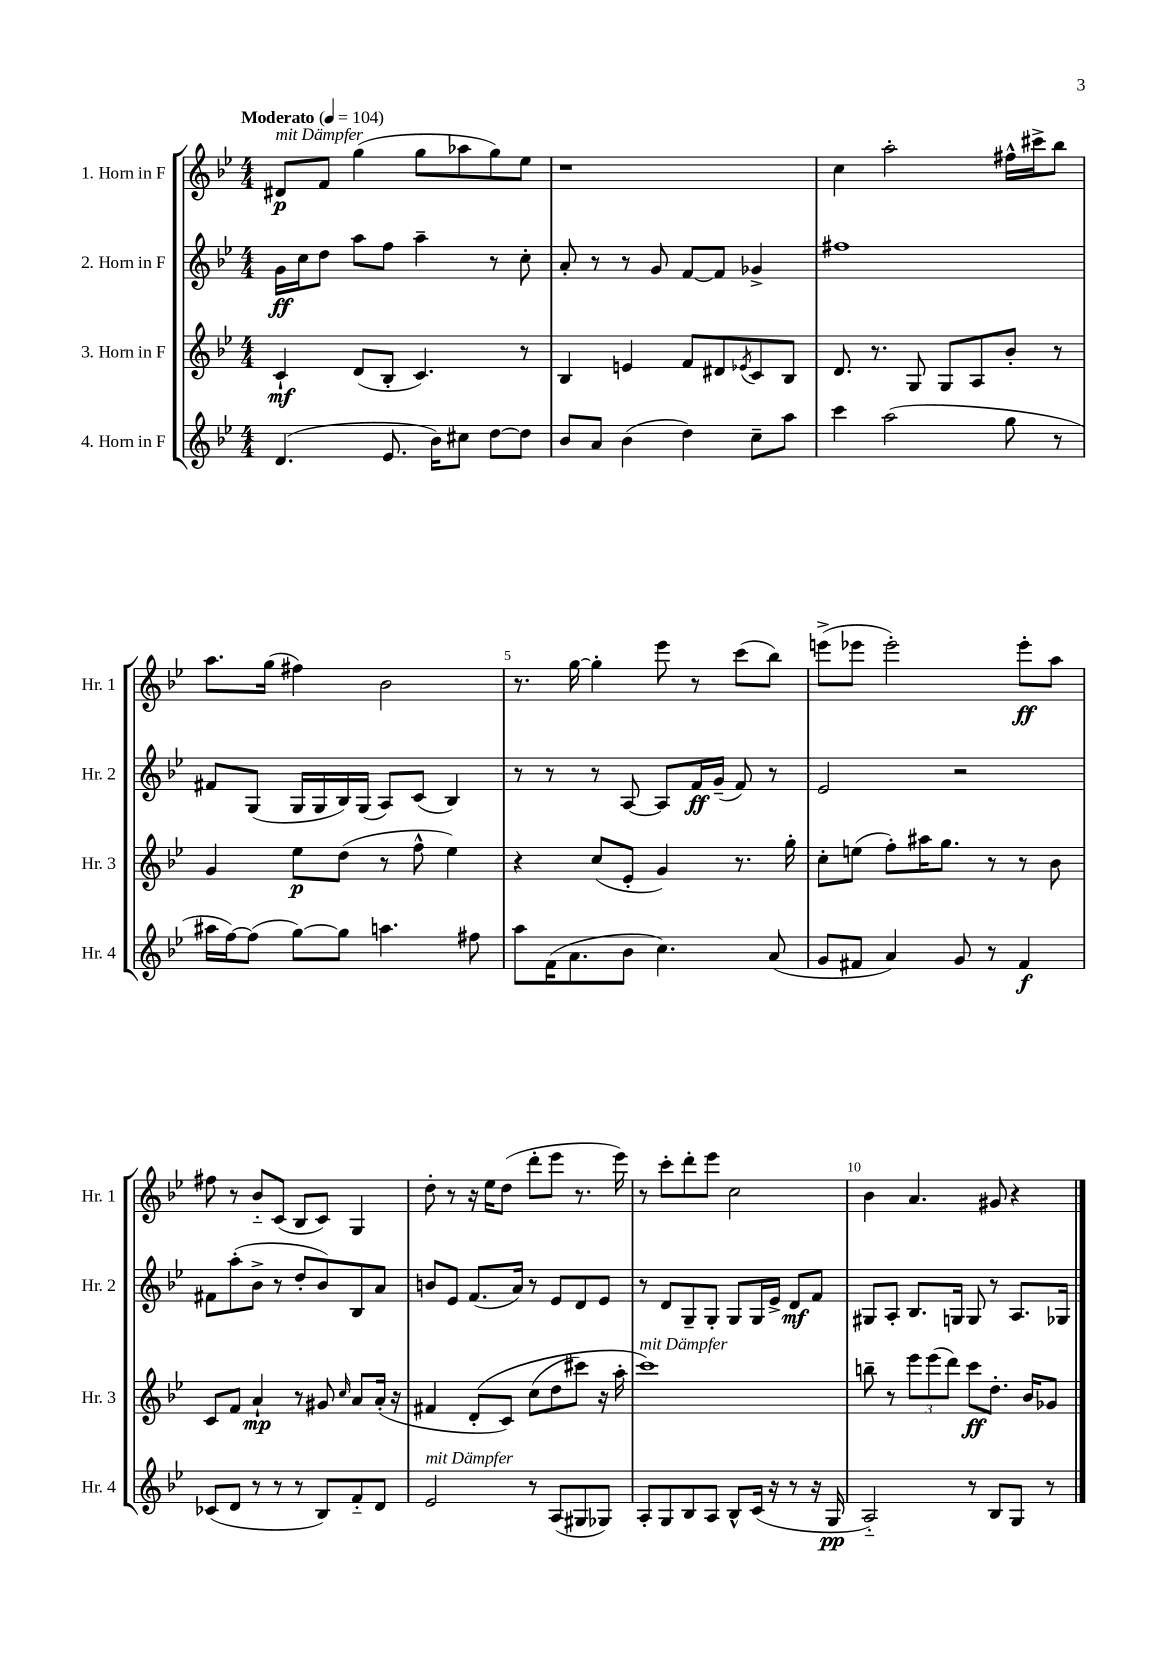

**kern	**dynam	**kern	**dynam	**kern	**dynam	**kern	**dynam
*part4	*part4	*part3	*part3	*part2	*part2	*part1	*part1
*staff4	*staff4	*staff3	*staff3	*staff2	*staff2	*staff1	*staff1
*I"4. Horn in F	*	*I"3. Horn in F	*	*I"2. Horn in F	*	*I"1. Horn in F	*
*I'Hr. 4	*	*I'Hr. 3	*	*I'Hr. 2	*	*I'Hr. 1	*
*clefG2	*	*clefG2	*	*clefG2	*	*clefG2	*
*k[b-e-]	*	*k[b-e-]	*	*k[b-e-]	*	*k[b-e-]	*
*M4/4	*	*M4/4	*	*M4/4	*	*M4/4	*
*MM104	*	*MM104	*	*MM104	*	*MM104	*
=1	=1	=1	=1	=1	=1	=1	=1
!	!	!	!	!	!	!LO:TX:a:B:t=Moderato	!
!	!	!	!	!	!	!LO:TX:a:i:t=mit Dämpfer	!
(4.d/	.	4c`/	mf	16g\LL	ff	8d#X/L	p
.	.	.	.	16cc\J	.	.	.
.	.	.	.	8dd\J	.	8f/J	.
.	.	(8d/L	.	8aa\L	.	(4gg\	.
8.e-/	.	8B-'/J	.	8ff\J	.	.	.
.	.	4.c/)	.	4aa~\	.	8gg\L	.
16b-\KL)	.	.	.	.	.	.	.
8cc#X\J	.	.	.	.	.	8aa-X\	.
[8dd\L	.	.	.	8r	.	8gg\)	.
8dd\J]	.	8r	.	8cc'\	.	8ee-\J	.
=2	=2	=2	=2	=2	=2	=2	=2
8b-/L	.	4B-/	.	8a'/	.	1r	.
8a/J	.	.	.	8r	.	.	.
(4b-\	.	4en/	.	8r	.	.	.
.	.	.	.	8g/	.	.	.
4dd\)	.	8f/L	.	[8f/L	.	.	.
.	.	8d#X/	.	8f/J]	.	.	.
.	.	8qe-X/	.	.	.	.	.
8cc~\L	.	8c/	.	4g-X^/	.	.	.
8aa\J	.	8B-/J	.	.	.	.	.
=3	=3	=3	=3	=3	=3	=3	=3
4ccc\	.	8.d/	.	1ff#X	.	4cc\	.
.	.	8.r	.	.	.	.	.
(2aa\	.	.	.	.	.	2aa'\	.
.	.	8G/	.	.	.	.	.
.	.	8G/L	.	.	.	.	.
.	.	8A/	.	.	.	.	.
8gg\	.	8b-'/J	.	.	.	16ff#X^^\LL	.
.	.	.	.	.	.	16ccc#X^\J	.
8r	.	8r	.	.	.	8bb-\J	.
!!LO:LB:g=z
=4	=4	=4	=4	=4	=4	=4	=4
16aa#X\LL	.	4g/	.	8f#X/L	.	8.aa\L	.
[16ff\J)	.	.	.	.	.	.	.
(8ff\J]	.	.	.	(8G/J	.	.	.
.	.	.	.	.	.	(16gg\Jk	.
[8gg\L)	.	8ee-\L	p	16G/LL	.	4ff#X\)	.
.	.	.	.	16G/	.	.	.
8gg\J]	.	(8dd\J	.	16B-/)	.	.	.
.	.	.	.	(16G/JJ	.	.	.
4.aan\	.	8r	.	8A/L)	.	2b-\	.
.	.	8ff^^\	.	(8c/J	.	.	.
.	.	4ee-\)	.	4B-/)	.	.	.
8ff#X\	.	.	.	.	.	.	.
=5	=5	=5	=5	=5	=5	=5	=5
8aa\L	.	4r	.	8r	.	8.r	.
(16f\K	.	.	.	8r	.	.	.
8.a\	.	.	.	.	.	[16gg\	.
.	.	(8cc/L	.	8r	.	4gg'\]	.
8b-\J	.	8e-'/J	.	[8A/	.	.	.
4.cc\)	.	4g/)	.	8A/L]	.	8eee-\	.
.	.	.	.	16f/L	ff	8r	.
.	.	.	.	(16g~/JJ	.	.	.
.	.	8.r	.	8f/)	.	(8ccc\L	.
(8a/	.	.	.	8r	.	8bb-\J)	.
.	.	16gg'\	.	.	.	.	.
=6	=6	=6	=6	=6	=6	=6	=6
8g/L	.	8cc'\L	.	2e-/	.	(8eeen^\L	.
8f#X/J	.	(8een\J	.	.	.	8eee-X\J	.
4a/)	.	8ff'\L)	.	.	.	2eee-'\)	.
.	.	16aa#X\K	.	.	.	.	.
.	.	8.gg\J	.	.	.	.	.
8g/	.	.	.	2r	.	.	.
8r	.	8r	.	.	.	.	.
4f#/	f	8r	.	.	.	8eee-'\L	ff
.	.	8b-\	.	.	.	8aa\J	.
!!LO:LB:g=z
=7	=7	=7	=7	=7	=7	=7	=7
(8c-X/L	.	8c/L	.	8f#X\L	.	8ff#X\	.
8d/J	.	8f/J	.	(8aa'\	.	8r	.
8r	.	4a`/	mp	8b-^\J	.	8b-/L	.
8r	.	.	.	8r	.	(8c/J	.
8r	.	8r	.	8dd'/L	.	8B-/L	.
8B-/L)	.	8g#X/	.	8b-/)	.	8c/J)	.
.	.	16qqcc/	.	.	.	.	.
8f/	.	8a/L	.	8B-/	.	4G/	.
8d/J	.	(16a'/Jk	.	8a/J	.	.	.
.	.	16r	.	.	.	.	.
=8	=8	=8	=8	=8	=8	=8	=8
!LO:TX:a:i:t=mit Dämpfer	!	!	!	!	!	!	!
2e-/	.	4f#X/	.	8bn/L	.	8dd'\	.
.	.	.	.	8e-/J	.	8r	.
.	.	(8d'/L	.	(8.f/L	.	16r	.
.	.	.	.	.	.	16ee-\KL	.
.	.	8c/J)	.	.	.	(8dd\J	.
.	.	.	.	16a/Jk)	.	.	.
8r	.	(8cc\L	.	8r	.	8ddd'\L	.
(8A/L	.	8dd\	.	8e-/L	.	8eee-\J	.
8G#X/	.	8ccc#X\J)	.	8d/	.	8.r	.
8G-X/J)	.	16r	.	8e-/J	.	.	.
.	.	16aa'\	.	.	.	16eee-\)	.
=9	=9	=9	=9	=9	=9	=9	=9
!	!	!LO:TX:a:i:t=mit Dämpfer	!	!	!	!	!
8A'/L	.	1ccc)	.	8r	.	8r	.
8G/	.	.	.	8d/L	.	8ccc'\L	.
8B-/	.	.	.	8G~/	.	8ddd'\	.
8A/J	.	.	.	8G'/J	.	8eee-\J	.
8B-^^/L	.	.	.	8G/L	.	2cc\	.
(16c/Jk	.	.	.	16G/L	.	.	.
16r	.	.	.	16e-^/JJ	.	.	.
8r	.	.	.	8d/L	mf	.	.
16r	.	.	.	8f/J	.	.	.
16G/	pp	.	.	.	.	.	.
=10	=10	=10	=10	=10	=10	=10	=10
2A/)	.	8bbn~\	.	8G#X/L	.	4b-\	.
.	.	8r	.	8A'/J	.	.	.
.	.	12eee-\L	.	8.B-/L	.	4.a/	.
.	.	(12eee-\	.	.	.	.	.
.	.	12ddd\J)	.	.	.	.	.
.	.	.	.	16Gn/Jk	.	.	.
8r	.	8ccc\L	ff	8G/	.	.	.
8B-/L	.	8.dd'\J	.	8r	.	8g#X/	.
8G/J	.	.	.	8.A/L	.	4r	.
.	.	16b-/KL	.	.	.	.	.
8r	.	8g-X/J	.	.	.	.	.
.	.	.	.	16G-X/Jk	.	.	.
==	==	==	==	==	==	==	==
*-	*-	*-	*-	*-	*-	*-	*-
